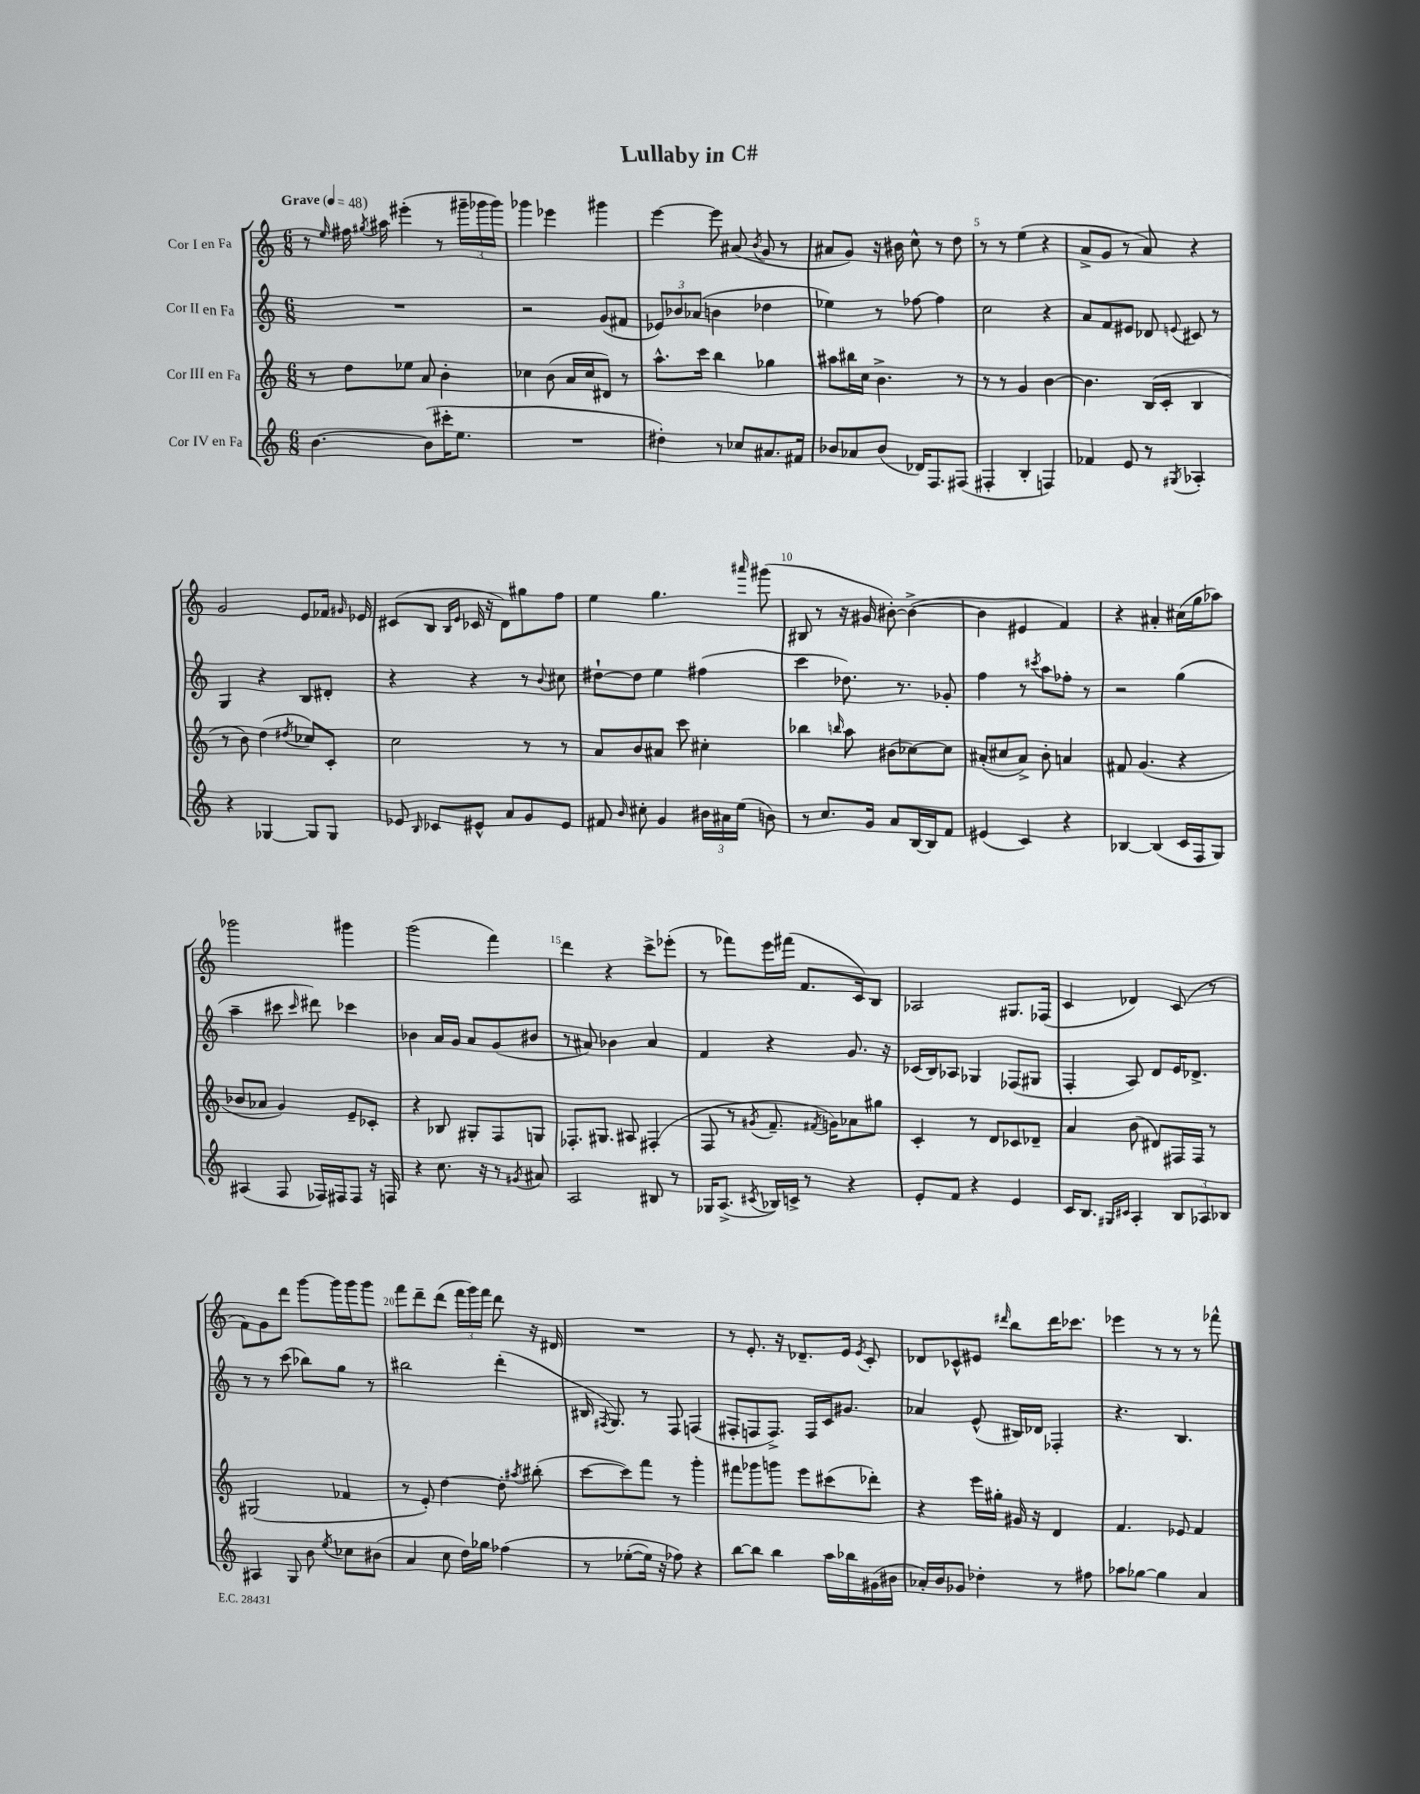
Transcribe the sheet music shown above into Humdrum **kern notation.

**kern	**kern	**kern	**kern
*part4	*part3	*part2	*part1
*staff4	*staff3	*staff2	*staff1
*I"Cor IV en Fa	*I"Cor III en Fa	*I"Cor II en Fa	*I"Cor I en Fa
*clefG2	*clefG2	*clefG2	*clefG2
*k[]	*k[]	*k[]	*k[]
*M6/8	*M6/8	*M6/8	*M6/8
*MM48	*MM48	*MM48	*MM48
=1	=1	=1	=1
!	!	!	!LO:TX:a:B:t=Grave
[4.b\	8r	2.r	8r
.	.	.	16qqee/
.	8dd\L	.	16ff#X\
.	.	.	8qgg#X/
.	.	.	16aa#X\
.	8ee-X\J	.	(4eee#X'\
(8b\L]	8a/	.	.
16ccc#X'\K	4b'\	.	8r
8.ee\J	.	.	.
.	.	.	24ggg#X~\LL
.	.	.	24ggg-X\
.	.	.	24ggg-\JJ)
=2	=2	=2	=2
2.r	4cc-X\	2r	4ggg-X\
.	(8b\	.	4eee-X\
.	16a/LL	.	.
.	16cc-/J	.	.
.	8d#X/J)	(8g/L	4ggg#X\
.	8r	8f#X/J	.
=3	=3	=3	=3
4dd#X'\)	8.aa^^\L	12e-X/L)	[4eee\
.	.	12b-X/	.
.	.	(12a-X/J	.
.	16ccc\Jk	.	.
8r	4bb\	4bn\	8eee\]
8cc-X/L	.	.	(8a#X/
.	.	.	8qb/
8.a#X/	4gg-X\	4dd-X\	8g/
.	.	.	8r
16f#X/Jk	.	.	.
=4	=4	=4	=4
8b-X/L	8aa#X\L	4ee-X\)	8a#X/L
8a-X/	16bb#X\L	.	8g/J)
.	16cc\JJ	.	.
(8b-/J	4.b^\	8r	16r
.	.	.	16b#X\
16d-X/KL)	.	[8ff-X\	8cc^^\
8.F/	.	.	.
.	.	4ff-\]	8r
(8F#X/J	8r	.	8dd\
=5	=5	=5	=5
4F#X'/	8r	2cc\	8r
.	8r	.	8r
4B'/	4g/	.	(4ee\
4Fn/)	[4b\	4r	4r
=6	=6	=6	=6
4f-X/	4.b\]	8a/L	8a^/L
.	.	8f/	8g/J
8e/	.	8e#X/J	8r
8r	(16B/LL	8d-X/	8a/)
.	16c'/JJ	.	.
8qG#X/	.	8qqen/	.
4A-X'/	4B/	8c#X/	4r
.	.	8r	.
!!LO:LB:g=z
=7	=7	=7	=7
4r	8r	4G/	2g/
.	8b\)	.	.
[4G-X/	(4dd\	4r	.
.	8qdd#X/	.	.
8G-/L]	8cc-X/L)	8B/L	8e/L
8G-/J	8c'/J	8d#X'/J	16f-X/Jk
.	.	.	16qqg#X/
.	.	.	16e-X/
=8	=8	=8	=8
8e-X/	2cc\	4r	(8c#X/L
16qqB/	.	.	.
8c-X/L	.	.	8B/J
.	.	.	16qqB/LL
.	.	.	16qqe/JJ
8e#X^^/J	.	4r	16c-X/
.	.	.	16r
8a/L	.	.	8d\L)
8g/	8r	8r	8gg#X\
.	.	8qqb/	.
8e#/J	8r	8cc#X\	8ff\J
=9	=9	=9	=9
8f#X/	8a/L	[8dd#X`\L	4ee\
16qqb/	.	.	.
8cc#X'\	8b/	8dd#\J]	.
4g/	8a#X/J	4ee\	4.gg\
.	8ccc\	.	.
24b#X\LL	4cc#X'\	(4ff#X\	.
24a#X\	.	.	.
(24ee\JJ	.	.	.
.	.	.	16qqaaa#X/
8bn\)	.	.	(8ggg#X\
=10	=10	=10	=10
8r	4bb-X\	4ccc\	8B#X/
8.cc/L	.	.	8r
.	16qqbbn/	.	.
.	8aa\	8.dd-X\)	16r
16g/Jk	.	.	16g#X/
8a/L	(8b#X\L	.	[8b#X'\)
.	.	8.r	.
[16B/L	[8cc-X\)	.	(4b#^\_
16B/J]	.	.	.
8f/J	8cc-\J]	8g-X'/	.
=11	=11	=11	=11
(4e#X/	(8a#X'/L	4ff\	4b#\]
.	8cc#X/	.	.
4c/)	8a#^/J)	8r	4e#X/
.	.	8qccc#X/	.
.	8b'\	8aa\L	.
4r	4an/	8ff-X'\J	4f/)
.	.	8r	.
=12	=12	=12	=12
[4B-X/	8f#X/	2r	4r
.	(4.g/	.	.
(4B-/]	.	.	4a#X'/
16c/LL	4r	(4gg\	(16cc#X\LL
16F/J	.	.	16gg\J
8G/J)	.	.	8aa-X\J)
!!LO:LB:g=z
=13	=13	=13	=13
(4A#X/	8b-X/L	4aa~\	2ggg-X\
.	8a-X/J	.	.
8F/	4g/)	8ccc#X\	.
.	.	16qqccc#/	.
16F-X/LL)	.	8ddd#X\)	.
16F#X/J	.	.	.
8F#/J	8e~/L	4ccc-X\	4ggg#X\
16r	8c-X'/J	.	.
16Fn/	.	.	.
=14	=14	=14	=14
4r	4r	4b-X\	(2ggg\
8.cc\	8B-X/	16a/LL	.
.	.	16g/JJ	.
.	8G#X'/L	8a/L	.
16r	.	.	.
8r	8F/	(8g/	4fff\)
8qg#X/	.	.	.
8a#X/	8Gn/J	8b#X/J	.
=15	=15	=15	=15
2A/	8.F-X'/L	8r	4ddd\
.	.	8a#X/)	.
.	8.G#X/J	.	.
.	.	4b-X\	4r
.	8A#X/	.	.
8B#X/	(4F#X'/	4a#/	8ccc^\L
8r	.	.	(8eee-X'\J
=16	=16	=16	=16
16G-X/KL	8F/	4f/	8r
(8.A^/J	.	.	.
.	8r	.	8fff-X\L)
8qc#X/	8qg#X/	.	.
16B-X/LL)	8.f~/	4r	16eee\L
16cn^/JJ	.	.	(16fff#X\JJ
8r	.	.	8.f/L
.	8qf#X/	.	.
.	16gn\KL)	.	.
4r	8a-X\	8.g/	.
.	.	.	16c/k)
.	8gg#X\J	.	8B/J
.	.	16r	.
=17	=17	=17	=17
8e'/L	4c'/	(16c-X/LL	2A-X/
.	.	16B/J)	.
8f/J	.	8A-X/J	.
4r	8r	4G-X/	.
.	8d/L	.	.
4e/	8c-X/	(8F-X/L	8.G#X/L
.	8d-X~/J	8G#X/J	.
.	.	.	(16F-X/Jk
=18	=18	=18	=18
16c/KL	4a/	4F'/	4c/
8.B/J	.	.	.
16qqG#X/LL	.	.	.
16qqc#X/JJ	.	.	.
4A'/	(8b\	8A/)	4d-X/)
.	8d#X/L)	8d/L	.
12B/L	16F#X/L	16e/K	(8c/
.	16F#/JJ	8.d-X^/J	.
12A-X/	.	.	.
.	8r	.	8r
12B-X/J	.	.	.
!!LO:LB:g=z
=19	=19	=19	=19
4A#X/	(2G#X/	8r	8f\L)
.	.	8r	8g\
8G/	.	(8ccc\	8ddd\J
8b\	.	8bb-X\L)	[8ggg\L
8qee/	.	.	.
8cc-X\L	4f-X/	8gg\J	16ggg\L]
.	.	.	16ggg\J
(8b#X\J	.	8r	8ggg\J
=20	=20	=20	=20
4a/	8r	2bb#X\	8fff\L
.	8e'/)	.	8ddd~\
8cc\	[4dd\	.	(8ddd\J
16dd\LL)	.	.	24fff\LL
.	.	.	24ggg\)
16gg-X\JJ	.	.	.
.	.	.	24fff\JJ
(4ff-X\	8dd'\]	(4ddd'\	8ddd\
.	8qaa#X/	.	.
.	(8bb#X'\	.	16r
.	.	.	16d#X/
=21	=21	=21	=21
8r	[8ccc\L	16B#X/	2.r
.	.	8qF#X/	.
.	.	8.G/)	.
([8ee-X'\L	8ccc\])	.	.
16ee-\Jk])	8fff\J	8r	.
16r	.	.	.
8ff-X\)	8r	8F#/	.
4r	4ggg'\	(4Fn/	.
=22	=22	=22	=22
[8bb\L	8fff#X\L	8F#X'/L	8r
8bb\J]	8ggg-X\	8Fn/	8.e'/
4bb\	8gggn\J	8.F^/J)	.
.	.	.	16r
.	8eee\L	.	8.d-X~/L
.	.	16F/LL	.
16aa\LL	(8ccc#X\	16c/J	.
16bb-X\	.	8.g#X/J	16e/Jk
.	.	.	8qe/
(16g#X\	8ddd-X'\J)	.	8c'/
16b#X\JJ	.	.	.
=23	=23	=23	=23
16a-X'/LL)	4r	4a-X/	8d-X/L
16b/J	.	.	.
8g-X/J	.	.	8c-X^^/
4dd-X'\	16eee\LL	(8e^^/	8e#X/J
.	16gg#X'\JJ	.	.
.	.	.	16qqddd#X/
.	16g#X/	16B#X/LL)	8bb\L
.	16r	16d-X/JJ	.
8r	4d/	4F-X'/	16ddd#\K
.	.	.	8.ccc-X\J
8ff#X\	.	.	.
=24	=24	=24	=24
8aa-X\L	4.f/	4.r	4eee-X\
[8gg-X\J	.	.	.
4gg-\]	.	.	8r
.	8e-X/	4.B/	8r
4a/	4f/	.	8r
.	.	.	8fff-X^^\
==	==	==	==
*-	*-	*-	*-
